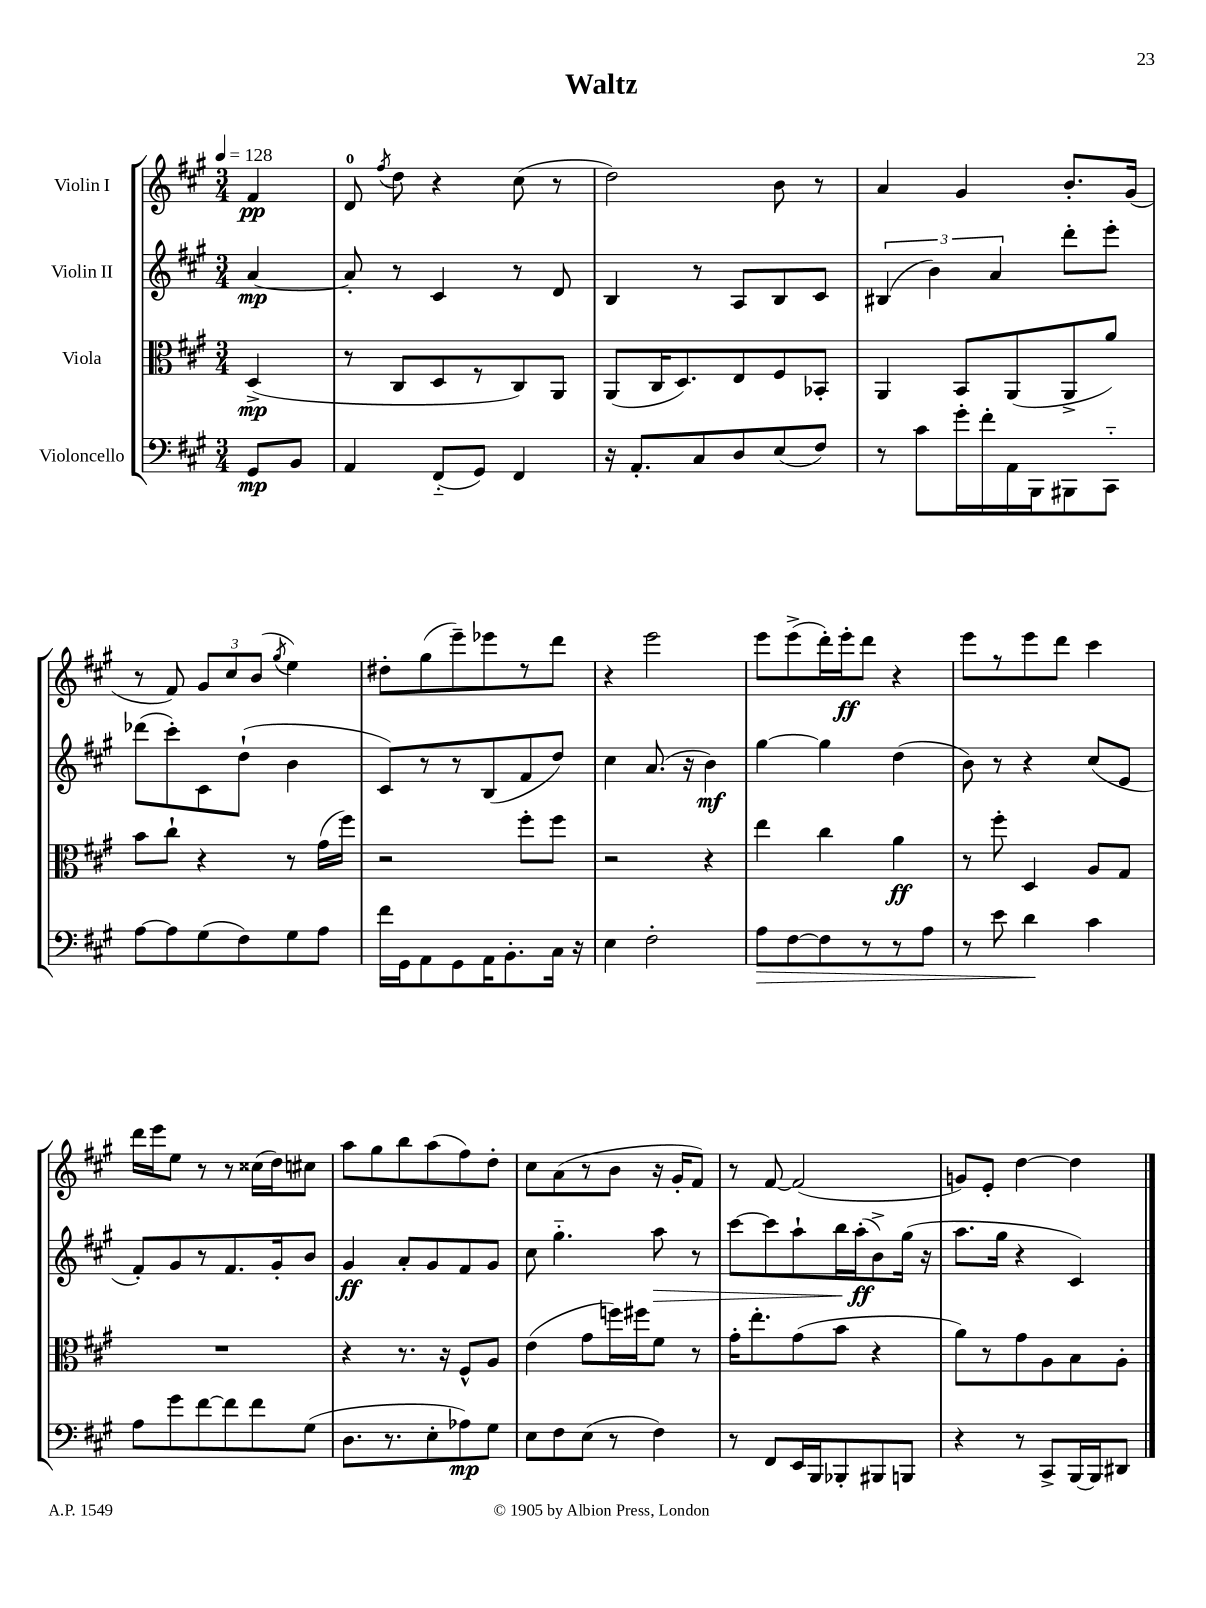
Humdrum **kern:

**kern	**dynam	**kern	**dynam	**kern	**dynam	**kern	**dynam
*part4	*part4	*part3	*part3	*part2	*part2	*part1	*part1
*staff4	*staff4	*staff3	*staff3	*staff2	*staff2	*staff1	*staff1
*I"Violoncello	*	*I"Viola	*	*I"Violin II	*	*I"Violin I	*
*clefF4	*	*clefC3	*	*clefG2	*	*clefG2	*
*k[f#c#g#]	*	*k[f#c#g#]	*	*k[f#c#g#]	*	*k[f#c#g#]	*
*M3/4	*	*M3/4	*	*M3/4	*	*M3/4	*
*MM128	*	*MM128	*	*MM128	*	*MM128	*
=	=	=	=	=	=	=	=
8GG#/L	mp	(4D^/	mp	[4a/	mp	4f#/	pp
8BB/J	.	.	.	.	.	.	.
=1	=1	=1	=1	=1	=1	=1	=1
4AA/	.	8r	.	8a'/]	.	8d/	.
.	.	.	.	.	.	8qff#/	.
.	.	8C#/L	.	8r	.	8dd\	.
(8FF#/L	.	8D/	.	4c#/	.	4r	.
8GG#/J)	.	8r	.	.	.	.	.
4FF#/	.	8C#/)	.	8r	.	(8cc#\	.
.	.	8AA/J	.	8d/	.	8r	.
=2	=2	=2	=2	=2	=2	=2	=2
16r	.	(8AA/L	.	4B/	.	2dd\)	.
8.AA'/L	.	.	.	.	.	.	.
.	.	16C#/K	.	.	.	.	.
.	.	8.D/)	.	.	.	.	.
8C#/	.	.	.	8r	.	.	.
8D/	.	8E/	.	8A/L	.	.	.
(8E/	.	8F#/	.	8B/	.	8b\	.
8F#/J)	.	8BB-X'/J	.	8c#/J	.	8r	.
=3	=3	=3	=3	=3	=3	=3	=3
8r	.	4AA/	.	(6B#X/	.	4a/	.
8c#\L	.	.	.	.	.	.	.
.	.	.	.	6b\)	.	.	.
16g#'\L	.	8BB/L	.	.	.	4g#/	.
16f#'\	.	.	.	.	.	.	.
.	.	.	.	6a/	.	.	.
16AA\	.	(8AA/	.	.	.	.	.
16BBB\J	.	.	.	.	.	.	.
8BBB#X\	.	8AA^/	.	8ddd'\L	.	8.b'/L	.
8CC#\J	.	8a/J)	.	8eee'\J	.	.	.
.	.	.	.	.	.	(16g#/Jk	.
!!LO:LB:g=z
=4	=4	=4	=4	=4	=4	=4	=4
[8A\L	.	8b\L	.	(8ddd-X\L	.	8r	.
8A\]	.	8cc#`\J	.	8ccc#'\)	.	8f#/)	.
(8G#\	.	4r	.	8c#\	.	12g#/L	.
.	.	.	.	.	.	12cc#/	.
8F#\)	.	.	.	(8dd`\J	.	.	.
.	.	.	.	.	.	(12b/J	.
.	.	.	.	.	.	8qgg#/	.
8G#\	.	8r	.	4b\	.	4ee\)	.
8A\J	.	(16g#\LL	.	.	.	.	.
.	.	16ff#\JJ)	.	.	.	.	.
=5	=5	=5	=5	=5	=5	=5	=5
16f#\LL	.	2r	.	8c#/L)	.	8dd#X'\L	.
16GG#\J	.	.	.	.	.	.	.
8AA\	.	.	.	8r	.	(8gg#\	.
8GG#\	.	.	.	8r	.	8eee~\)	.
16AA\K	.	.	.	(8B/	.	8eee-X\	.
8.BB'\	.	.	.	.	.	.	.
.	.	8ff#'\L	.	8f#/	.	8r	.
16C#\Jk	.	8ff#\J	.	8dd/J)	.	8ddd\J	.
16r	.	.	.	.	.	.	.
=6	=6	=6	=6	=6	=6	=6	=6
4E\	.	2r	.	4cc#\	.	4r	.
2F#'\	.	.	.	(8.a/	.	2eee\	.
.	.	.	.	16r	.	.	.
.	.	4r	.	4b\)	mf	.	.
=7	=7	=7	=7	=7	=7	=7	=7
!	!LO:HP:b	!	!	!	!	!	!
8A\L	>	4ee\	.	[4gg#\	.	8eee\L	.
[8F#\	.	.	.	.	.	(8eee^\	.
8F#\]	.	4cc#\	.	4gg#\]	.	16ddd'\L)	.
.	.	.	.	.	.	16eee'\J	ff
8r	.	.	.	.	.	8ddd\J	.
8r	.	4a\	ff	(4dd\	.	4r	.
8A\J	.	.	.	.	.	.	.
=8	=8	=8	=8	=8	=8	=8	=8
8r	.	8r	.	8b\)	.	8eee\L	.
8e\	.	8ff#'\	.	8r	.	8r	.
4d\	.	4D/	.	4r	.	8eee\	.
.	.	.	.	.	.	8ddd\J	.
4c#\	]	8A/L	.	(8cc#/L	.	4ccc#\	.
.	.	8G#/J	.	8e/J	.	.	.
!!LO:LB:g=z
=9	=9	=9	=9	=9	=9	=9	=9
8A\L	.	2.r	.	8f#'/L)	.	16ddd\LL	.
.	.	.	.	.	.	16eee\J	.
8g#\	.	.	.	8g#/	.	8ee\J	.
[8f#\	.	.	.	8r	.	8r	.
8f#\]	.	.	.	8.f#/	.	8r	.
8f#\	.	.	.	.	.	(16cc##X\LL	.
.	.	.	.	16g#'/k	.	16dd\J)	.
(8G#\J	.	.	.	8b/J	.	8cc#X\J	.
=10	=10	=10	=10	=10	=10	=10	=10
8.D\L	.	4r	.	4g#/	ff	8aa\L	.
.	.	.	.	.	.	8gg#\	.
8.r	.	.	.	.	.	.	.
.	.	8.r	.	8a'/L	.	8bb\	.
8E'\	.	.	.	8g#/	.	(8aa\	.
.	.	16r	.	.	.	.	.
8A-X\)	mp	8F#^^/L	.	8f#/	.	8ff#\)	.
8G#\J	.	8A/J	.	8g#/J	.	8dd'\J	.
=11	=11	=11	=11	=11	=11	=11	=11
8E\L	.	(4e\	.	8cc#\	.	8cc#\L	.
8F#\	.	.	.	4.gg#\	.	(8a\	.
(8E\J	.	8g#\L	.	.	.	8r	.
8r	.	16ffn\L)	.	.	.	8b\J	.
.	.	16ff#X\J	.	.	.	.	.
!	!	!	!	!	!LO:HP:b	!	!
4F#\)	.	8f#\J	.	8aa\	>	16r	.
.	.	.	.	.	.	16g#'/KL	.
.	.	8r	.	8r	.	8f#/J)	.
=12	=12	=12	=12	=12	=12	=12	=12
8r	.	16g#'\KL	.	[8ccc#\L	.	8r	.
.	.	8.ee'\	.	.	.	.	.
8FF#/L	.	.	.	8ccc#\]	.	[8f#/	.
16EE/L	.	(8g#\	.	8aa`\	.	(2f#/]	.
16BBB/J	.	.	.	.	.	.	.
8BBB-X'/	.	8b\J	.	16bb\L	.	.	.
.	.	.	.	(16aa'\J	ff	.	.
8BBB#X/	.	4r	.	8b^\)	]	.	.
8BBBn/J	.	.	.	(16gg#\Jk	.	.	.
.	.	.	.	16r	.	.	.
=13	=13	=13	=13	=13	=13	=13	=13
4r	.	8a\L)	.	8.aa\L	.	8gn/L)	.
.	.	8r	.	.	.	8e'/J	.
.	.	.	.	16gg#\Jk	.	.	.
8r	.	8g#\	.	4r	.	[4dd\	.
8CC#^/L	.	8A\	.	.	.	.	.
[16BBB/L	.	8B\	.	4c#/)	.	4dd\]	.
16BBB/J]	.	.	.	.	.	.	.
8DD#X/J	.	8A'\J	.	.	.	.	.
==	==	==	==	==	==	==	==
*-	*-	*-	*-	*-	*-	*-	*-
